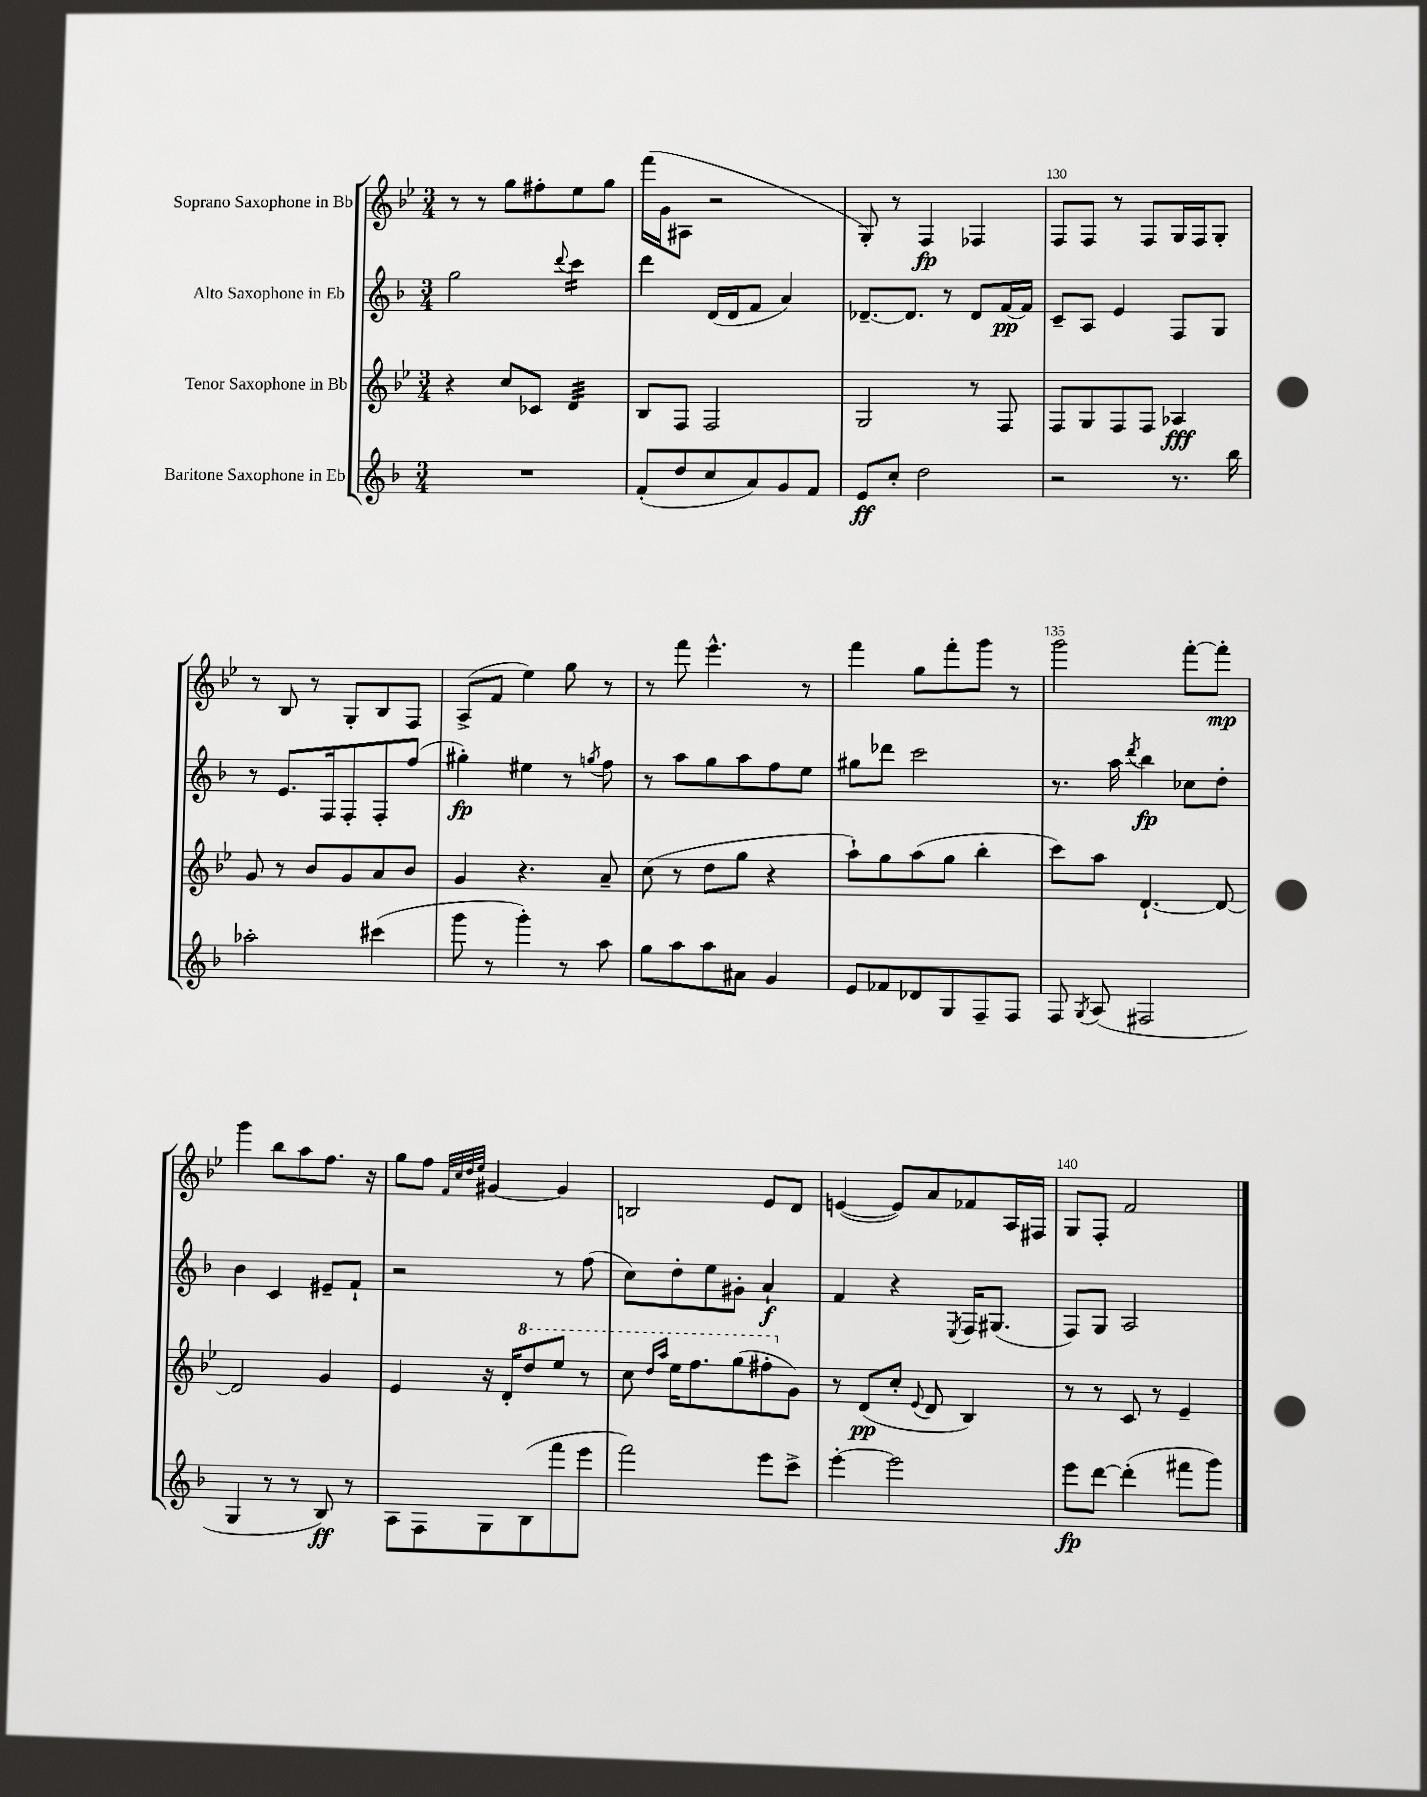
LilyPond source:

<<
\new StaffGroup <<
\new Staff = "s0" \with { instrumentName = "Soprano Saxophone in Bb" } {
    \clef treble \key bes \major \numericTimeSignature \time 3/4
    \autoBeamOff r8 r8 g''8[ fis''8-. ees''8 g''8] |
    f'''16[( g'16 ais8] r2 |
    g8-.) r8 f4\fp fes4 |
    f8[ f8] r8 f8[ g16 f16 g8]-. |
    r8 bes8 r8 g8[-. bes8 f8] |
    a8[->( f'8] ees''4) g''8 r8 |
    r8 f'''8 ees'''4.-^ r8 |
    f'''4 g''8[ f'''8-. g'''8] r8 |
    g'''2 f'''8[~-. f'''8]-.\mp |
    g'''4 bes''8[ a''8 f''8.] r16 |
    g''8[ f''8] \grace { f'32[ c''32 d''32 ees''32] } gis'4~ gis'4 |
    b2 ees'8[ d'8] |
    e'4~( e'8[) a'8 fes'8 a16 fis16] |
    g8[ f8]-. f'2 \bar "|." |
}
\new Staff = "s1" \with { instrumentName = "Alto Saxophone in Eb" } {
    \clef treble \key f \major \numericTimeSignature \time 3/4
    \autoBeamOff g''2 \appoggiatura { d'''8 } c'''4:16 |
    d'''4 d'16[( d'16 f'8] a'4) |
    des'8.[~-- des'8.] r8 des'8[ f'16~\pp f'16] |
    c'8[-- a8] e'4 f8[ g8] |
    r8 e'8.[ f16 f8-. f8-. f''8]( |
    gis''4-.\fp) eis''4 r8 \acciaccatura { g''8 } f''8 |
    r8 a''8[ g''8 a''8 f''8 e''8] |
    gis''8[ des'''8] c'''2 |
    r8. a''16 \acciaccatura { d'''8 } bes''4\fp ces''8[ d''8]-. |
    bes'4 c'4 eis'8[-- f'8]-! |
    r2 r8 f''8( |
    c''8[) d''8-. e''8 gis'8]-. a'4-!\f |
    f'4 r4 \acciaccatura { e8 } f16[ gis8.]( |
    f8[) g8] a2 \bar "|." |
}
\new Staff = "s2" \with { instrumentName = "Tenor Saxophone in Bb" } {
    \clef treble \key bes \major \numericTimeSignature \time 3/4
    \autoBeamOff r4 c''8[ ces'8] d'4:32 |
    bes8[ f8] f2 |
    g2 r8 f8 |
    f8[ g8 f8 f8] aes4\fff |
    g'8 r8 bes'8[ g'8 a'8 bes'8] |
    g'4 r4. a'8-- |
    c''8( r8 d''8[ g''8] r4 |
    a''8[-!) g''8 a''8( g''8] bes''4-. |
    c'''8[) a''8] d'4.~-! d'8~ |
    d'2 g'4 |
    ees'4 r16 d'16[-. \ottava #1 d'''8 ees'''8] r8 |
    c'''8 \grace { d'''16[ a'''16] } ees'''16[ f'''8. g'''8( fis'''8-. \ottava #0 g'8]) |
    r8 d'8[\pp( c''8]-. \appoggiatura { ees'8 } d'8 bes4) |
    r8 r8 c'8 r8 ees'4-- \bar "|." |
}
\new Staff = "s3" \with { instrumentName = "Baritone Saxophone in Eb" } {
    \clef treble \key f \major \numericTimeSignature \time 3/4
    \autoBeamOff R2. |
    f'8[-.( d''8 c''8 a'8) g'8 f'8] |
    e'8[\ff c''8]-. d''2 |
    r2 r8. bes''16 |
    aes''2-. cis'''4( |
    g'''8 r8 g'''4-.) r8 a''8 |
    g''8[ a''8 a''8 ais'8] g'4 |
    e'8[ fes'8 des'8 g8 f8-- f8] |
    f8 \acciaccatura { g8 } a8( fis2 |
    g4 r8 r8 bes8\ff) r8 |
    a8[ f8 g8 bes8( f'''8 e'''8] |
    f'''2) e'''8[ c'''8]-> |
    e'''4~-. e'''2 |
    e'''8[\fp d'''8]~ d'''4-.( fis'''8[ g'''8]) \bar "|." |
}
>>
>>
\layout { \context { \Score currentBarNumber = #127 \override BarNumber.break-visibility = ##(#f #t #t) barNumberVisibility = #(every-nth-bar-number-visible 5) } }
